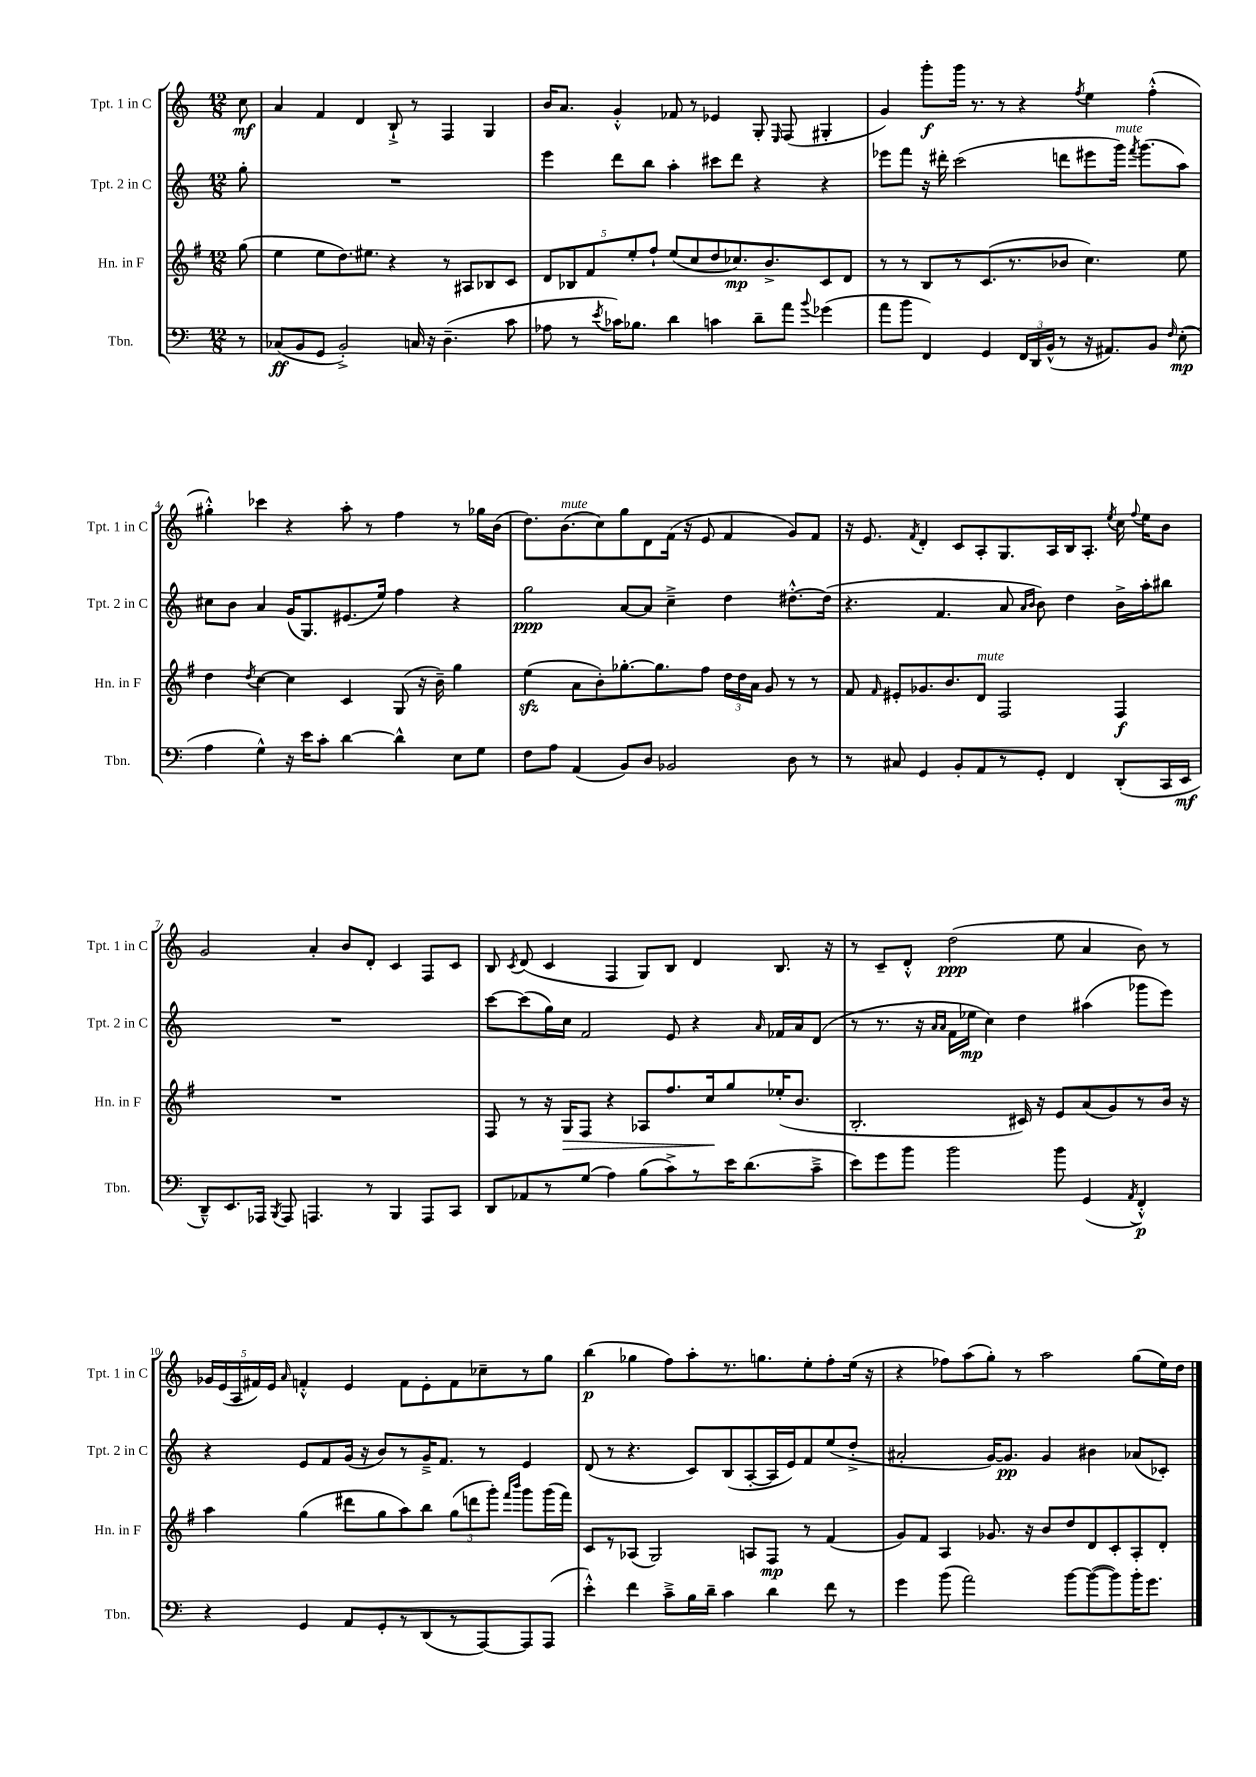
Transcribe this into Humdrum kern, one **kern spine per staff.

**kern	**dynam	**kern	**dynam	**kern	**dynam	**kern	**dynam
*part4	*part4	*part3	*part3	*part2	*part2	*part1	*part1
*staff4	*staff4	*staff3	*staff3	*staff2	*staff2	*staff1	*staff1
*I"Tbn.	*	*I"Hn. in F	*	*I"Tpt. 2 in C	*	*I"Tpt. 1 in C	*
*I'Tbn.	*	*I'Hn. in F	*	*I'Tpt. 2 in C	*	*I'Tpt. 1 in C	*
*clefF4	*	*clefG2	*	*clefG2	*	*clefG2	*
*k[]	*	*k[f#]	*	*k[]	*	*k[]	*
*M12/8	*	*M12/8	*	*M12/8	*	*M12/8	*
=	=	=	=	=	=	=	=
8r	.	(8gg\	.	8gg'\	.	8cc\	mf
=1	=1	=1	=1	=1	=1	=1	=1
(8C-X/L	ff	4ee\	.	1.r	.	4a/	.
8BB/	.	.	.	.	.	.	.
8GG/J	.	8ee\L	.	.	.	4f/	.
2BB'^/)	.	8.dd\)	.	.	.	.	.
.	.	.	.	.	.	4d/	.
.	.	8.ee#X\J	.	.	.	.	.
.	.	4r	.	.	.	8B`^/	.
16Cn/	.	.	.	.	.	8r	.
16r	.	.	.	.	.	.	.
(4.D~\	.	8r	.	.	.	4F/	.
.	.	8A#X/L	.	.	.	.	.
.	.	8B-X/	.	.	.	4G/	.
8c\	.	8c/J	.	.	.	.	.
=2	=2	=2	=2	=2	=2	=2	=2
8A-X\	.	10d/L	.	4eee\	.	16b/KL	.
.	.	.	.	.	.	8.a/J	.
.	.	10B-X/	.	.	.	.	.
8r	.	.	.	.	.	.	.
.	.	10f#/	.	.	.	.	.
8qe/	.	.	.	.	.	.	.
16c-X\KL)	.	.	.	8ddd\L	.	4g'^^/	.
.	.	10ee'/	.	.	.	.	.
8.B-X\J	.	.	.	.	.	.	.
.	.	.	.	8bb\J	.	.	.
.	.	10ff#`/J	.	.	.	.	.
4d\	.	(8ee/L	.	4aa'\	.	8f-X/	.
.	.	8cc/	.	.	.	8r	.
4cn\	.	8dd/	.	8ccc#X\L	.	4e-X/	.
.	.	8.cc-X/)	mp	8ddd\J	.	.	.
8d~\L	.	.	.	4r	.	8G'/	.
.	.	8.b^/	.	.	.	.	.
.	.	.	.	.	.	16qqE/	.
8a\J	.	.	.	.	.	(8F/	.
8qqb/	.	.	.	.	.	.	.
(4g-X\	.	8c/	.	4r	.	4G#X'/	.
.	.	8d/J	.	.	.	.	.
=3	=3	=3	=3	=3	=3	=3	=3
8a\L	.	8r	.	8eee-X\L	.	4g/)	.
8b\J	.	8r	.	8fff\J	.	.	.
4FF/)	.	8B/L	.	16r	.	8ggg'\L	f
.	.	.	.	16ddd#X'\	.	.	.
.	.	8r	.	(2ccc\	.	16ggg\Jk	.
.	.	.	.	.	.	8.r	.
4GG/	.	(8.c/	.	.	.	.	.
.	.	.	.	.	.	8r	.
.	.	8.r	.	.	.	.	.
24FF/LL	.	.	.	.	.	4r	.
24DD/	.	.	.	.	.	.	.
(24BB^^/JJ	.	.	.	.	.	.	.
8r	.	8b-X/J	.	8dddn\L	.	.	.
.	.	.	.	.	.	8qff/	.
16r	.	4.cc\)	.	8eee#X\	.	4ee\	.
8.AA#X/L)	.	.	.	.	.	.	.
!	!	!	!	!LO:TX:a:i:t=mute	!	!	!
.	.	.	.	16ggg\Jk)	.	.	.
.	.	.	.	8qfff/	.	.	.
.	.	.	.	(8.ggg\L	.	.	.
8BB/J	.	.	.	.	.	(4ff'^^\	.
16qqF/	.	.	.	.	.	.	.
(8E'\	mp	8ee\	.	8aa\J)	.	.	.
!!LO:LB:g=z
=4	=4	=4	=4	=4	=4	=4	=4
4A\	.	4dd\	.	8cc#X\L	.	4gg#X'^^\)	.
.	.	.	.	8b\J	.	.	.
.	.	8qdd/	.	.	.	.	.
4G^^\)	.	[4cc\	.	4a/	.	4ccc-X\	.
16r	.	4cc\]	.	(16g/KL	.	4r	.
16e\KL	.	.	.	8.G/)	.	.	.
8c'\J	.	.	.	.	.	.	.
[4d\	.	4c/	.	(8.e#X/	.	8aa'\	.
.	.	.	.	.	.	8r	.
.	.	.	.	16ee/Jk)	.	.	.
4d^^\]	.	(8G/	.	4ff\	.	4ff\	.
.	.	16r	.	.	.	.	.
.	.	16b~\)	.	.	.	.	.
8E\L	.	4gg\	.	4r	.	8r	.
8G\J	.	.	.	.	.	16gg-X\LL	.
.	.	.	.	.	.	(16b\JJ	.
=5	=5	=5	=5	=5	=5	=5	=5
8F\L	.	(4eezz\	.	2gg\	ppp	8.dd\L)	.
8A\J	.	.	.	.	.	.	.
!	!	!	!	!	!	!LO:TX:a:i:t=mute	!
.	.	.	.	.	.	(8.b\	.
(4AA/	.	8a\L	.	.	.	.	.
.	.	8b'\)	.	.	.	8cc\)	.
8BB/L)	.	[8.gg-X'\	.	[8a/L	.	8gg\	.
8D/J	.	.	.	8a/J]	.	8d\	.
.	.	8.gg-\]	.	.	.	.	.
2BB-X/	.	.	.	4cc~^\	.	(16f\Jk	.
.	.	.	.	.	.	16r	.
.	.	8ff#\J	.	.	.	8e/	.
.	.	24dd\LL	.	4dd\	.	4f/	.
.	.	24dd\	.	.	.	.	.
.	.	24a\JJ	.	.	.	.	.
.	.	8g/	.	.	.	.	.
8D\	.	8r	.	[8.dd#X'^^\L	.	8g/L)	.
8r	.	8r	.	.	.	8f/J	.
.	.	.	.	(16dd#\Jk]	.	.	.
=6	=6	=6	=6	=6	=6	=6	=6
8r	.	8f#/	.	4.r	.	16r	.
.	.	.	.	.	.	8.e/	.
.	.	16qqf#/	.	.	.	.	.
8C#X/	.	8e#X'/L	.	.	.	.	.
.	.	.	.	.	.	8qf/	.
4GG/	.	8.g-X/	.	.	.	4d'/	.
.	.	.	.	4.f/	.	.	.
.	.	8.b/	.	.	.	.	.
8BB'/L	.	.	.	.	.	8c/L	.
!	!	!LO:TX:a:i:t=mute	!	!	!	!	!
8AA/	.	8d/J	.	.	.	8A'/	.
8r	.	2F#/	.	8a/	.	8.G/	.
.	.	.	.	16qqa/LL	.	.	.
.	.	.	.	16qqb/JJ	.	.	.
8GG'/J	.	.	.	8b\)	.	.	.
.	.	.	.	.	.	16A/L	.
4FF/	.	.	.	4dd\	.	16B/J	.
.	.	.	.	.	.	8.A'/J	.
.	.	.	.	.	.	8qee/	.
(8DD'/L	.	4F#/	f	16b^\LL	.	16cc\	.
.	.	.	.	.	.	8qqff/	.
.	.	.	.	16aa'\J	.	16ee\KL	.
16CC/L	.	.	.	8bb#X\J	.	8b\J	.
16EE/JJ	mf	.	.	.	.	.	.
!!LO:LB:g=z
=7	=7	=7	=7	=7	=7	=7	=7
8DD~^^/L)	.	1.r	.	1.r	.	2g/	.
8.EE/	.	.	.	.	.	.	.
16AAA-X/Jk	.	.	.	.	.	.	.
8qBBB/	.	.	.	.	.	.	.
8AAA-/	.	.	.	.	.	.	.
4.AAAn/	.	.	.	.	.	4a'/	.
.	.	.	.	.	.	8b/L	.
8r	.	.	.	.	.	8d'/J	.
4BBB/	.	.	.	.	.	4c/	.
8AAA/L	.	.	.	.	.	8F/L	.
8CC/J	.	.	.	.	.	8c/J	.
=8	=8	=8	=8	=8	=8	=8	=8
8DD/L	.	8F#/	.	[8ccc\L	.	8B/	.
.	.	.	.	.	.	8qc/	.
8AA-X/	.	8r	.	(8ccc\]	.	(8d/	.
8r	.	16r	.	16gg\L)	.	4c/	.
!	!	!	!LO:HP:b	!	!	!	!
.	.	16G/KL	>	16cc\JJ	.	.	.
(8G/J	.	8F#/J	.	2f/	.	.	.
4A\)	.	4r	.	.	.	4F/	.
(8B\L	.	8A-X/L	.	.	.	8G/L)	.
8c^\)	.	8.ff#/	.	8e/	.	8B/J	.
8r	.	.	.	4r	.	4d/	.
.	.	16cc/k	.	.	.	.	.
16e\K	.	8gg/	]	.	.	.	.
(8.d\	.	.	.	.	.	.	.
.	.	.	.	16qqa/	.	.	.
.	.	(16ee-X'/K	.	16f-X/LL	.	8.B/	.
.	.	8.b/J	.	16a/J	.	.	.
8c~^\J	.	.	.	(8d/J	.	.	.
.	.	.	.	.	.	16r	.
=9	=9	=9	=9	=9	=9	=9	=9
8e\L)	.	2.B'/	.	8r	.	8r	.
8g\	.	.	.	8.r	.	8c~/L	.
8b\J	.	.	.	.	.	8d'^^/J	.
.	.	.	.	16r	.	.	.
.	.	.	.	16qqa/LL	.	.	.
.	.	.	.	16qqa/JJ	.	.	.
2b\	.	.	.	16f\LL	.	(2dd\	ppp
.	.	.	.	16ee-X\JJ	mp	.	.
.	.	.	.	4cc\)	.	.	.
.	.	16c#X/)	.	4dd\	.	.	.
.	.	16r	.	.	.	.	.
8b\	.	8e/L	.	.	.	8ee\	.
(4GG/	.	(8a/	.	(4aa#X\	.	4a/	.
.	.	8g/)	.	.	.	.	.
8qAA/	.	.	.	.	.	.	.
4FF'^^/)	p	8r	.	8ggg-X\L	.	8b\)	.
.	.	16b/Jk	.	8eee\J)	.	8r	.
.	.	16r	.	.	.	.	.
!!LO:LB:g=z
=10	=10	=10	=10	=10	=10	=10	=10
4r	.	4aa\	.	4r	.	20g-X/LL	.
.	.	.	.	.	.	(20e/	.
.	.	.	.	.	.	20A/	.
.	.	.	.	.	.	20f#X/)	.
.	.	.	.	.	.	20e/JJ	.
.	.	.	.	.	.	16qqa/	.
4GG/	.	(4gg\	.	8e/L	.	4fn'^^/	.
.	.	.	.	8f/	.	.	.
8AA/L	.	8ddd#X\L	.	(16g/Jk	.	4e/	.
.	.	.	.	16r	.	.	.
8GG'/	.	8gg\	.	8b/L)	.	.	.
8r	.	8aa\)	.	8r	.	8f\L	.
(8DD/	.	8bb\J	.	16g~^/K	.	8e'\	.
.	.	.	.	8.f/J	.	.	.
8r	.	(12gg\L	.	.	.	8f\	.
.	.	12dddn\	.	.	.	.	.
[8AAA/)	.	.	.	8r	.	8cc-X~\	.
.	.	12ggg'\J)	.	.	.	.	.
.	.	16qqfff#/LL	.	.	.	.	.
.	.	16qqbbb/JJ	.	.	.	.	.
8AAA/]	.	8ggg\L	.	4e/	.	8r	.
(8AAA/J	.	(16ggg\L	.	.	.	8gg\J	.
.	.	16fff#\JJ)	.	.	.	.	.
=11	=11	=11	=11	=11	=11	=11	=11
4e'^^\)	.	8c/L	.	(8d/	.	(4bb\	p
.	.	8r	.	8r	.	.	.
4f\	.	(8A-X/J	.	4.r	.	4gg-X\	.
.	.	2G/)	.	.	.	.	.
8c~^\L	.	.	.	.	.	8ff\L)	.
16B\L	.	.	.	8c/L)	.	8aa'\	.
16d~\JJ	.	.	.	.	.	.	.
4c\	.	.	.	(8B/	.	8.r	.
.	.	8An/L	.	[8A'/	.	.	.
.	.	.	.	.	.	8.ggn\	.
4d\	.	8F#/J	mp	16A/L]	.	.	.
.	.	.	.	16e/J)	.	.	.
.	.	8r	.	8f/	.	8ee'\	.
8f\	.	(4f#/	.	(8ee/	.	8ff'\	.
8r	.	.	.	8dd'^/J	.	(16ee\Jk	.
.	.	.	.	.	.	16r	.
=12	=12	=12	=12	=12	=12	=12	=12
4g\	.	8g/L)	.	2a#X'/	.	4r	.
.	.	8f#/J	.	.	.	.	.
(8b\	.	4A/	.	.	.	8ff-X\L)	.
2a\)	.	.	.	.	.	(8aa\	.
.	.	8.g-X/	.	[16g/KL)	.	8gg'\J)	.
.	.	.	.	8.g/J]	pp	.	.
.	.	.	.	.	.	8r	.
.	.	16r	.	.	.	.	.
.	.	8b/L	.	4g/	.	2aa\	.
[8b\L	.	8dd/	.	.	.	.	.
(8b\_	.	8d/	.	4b#X\	.	.	.
8b\])	.	8c'/	.	.	.	.	.
16b'\K	.	8A'/	.	(8a-X/L	.	(8gg\L	.
8.g\J	.	.	.	.	.	.	.
.	.	8d'/J	.	8c-X'/J)	.	16ee\L)	.
.	.	.	.	.	.	16dd\JJ	.
==	==	==	==	==	==	==	==
*-	*-	*-	*-	*-	*-	*-	*-
